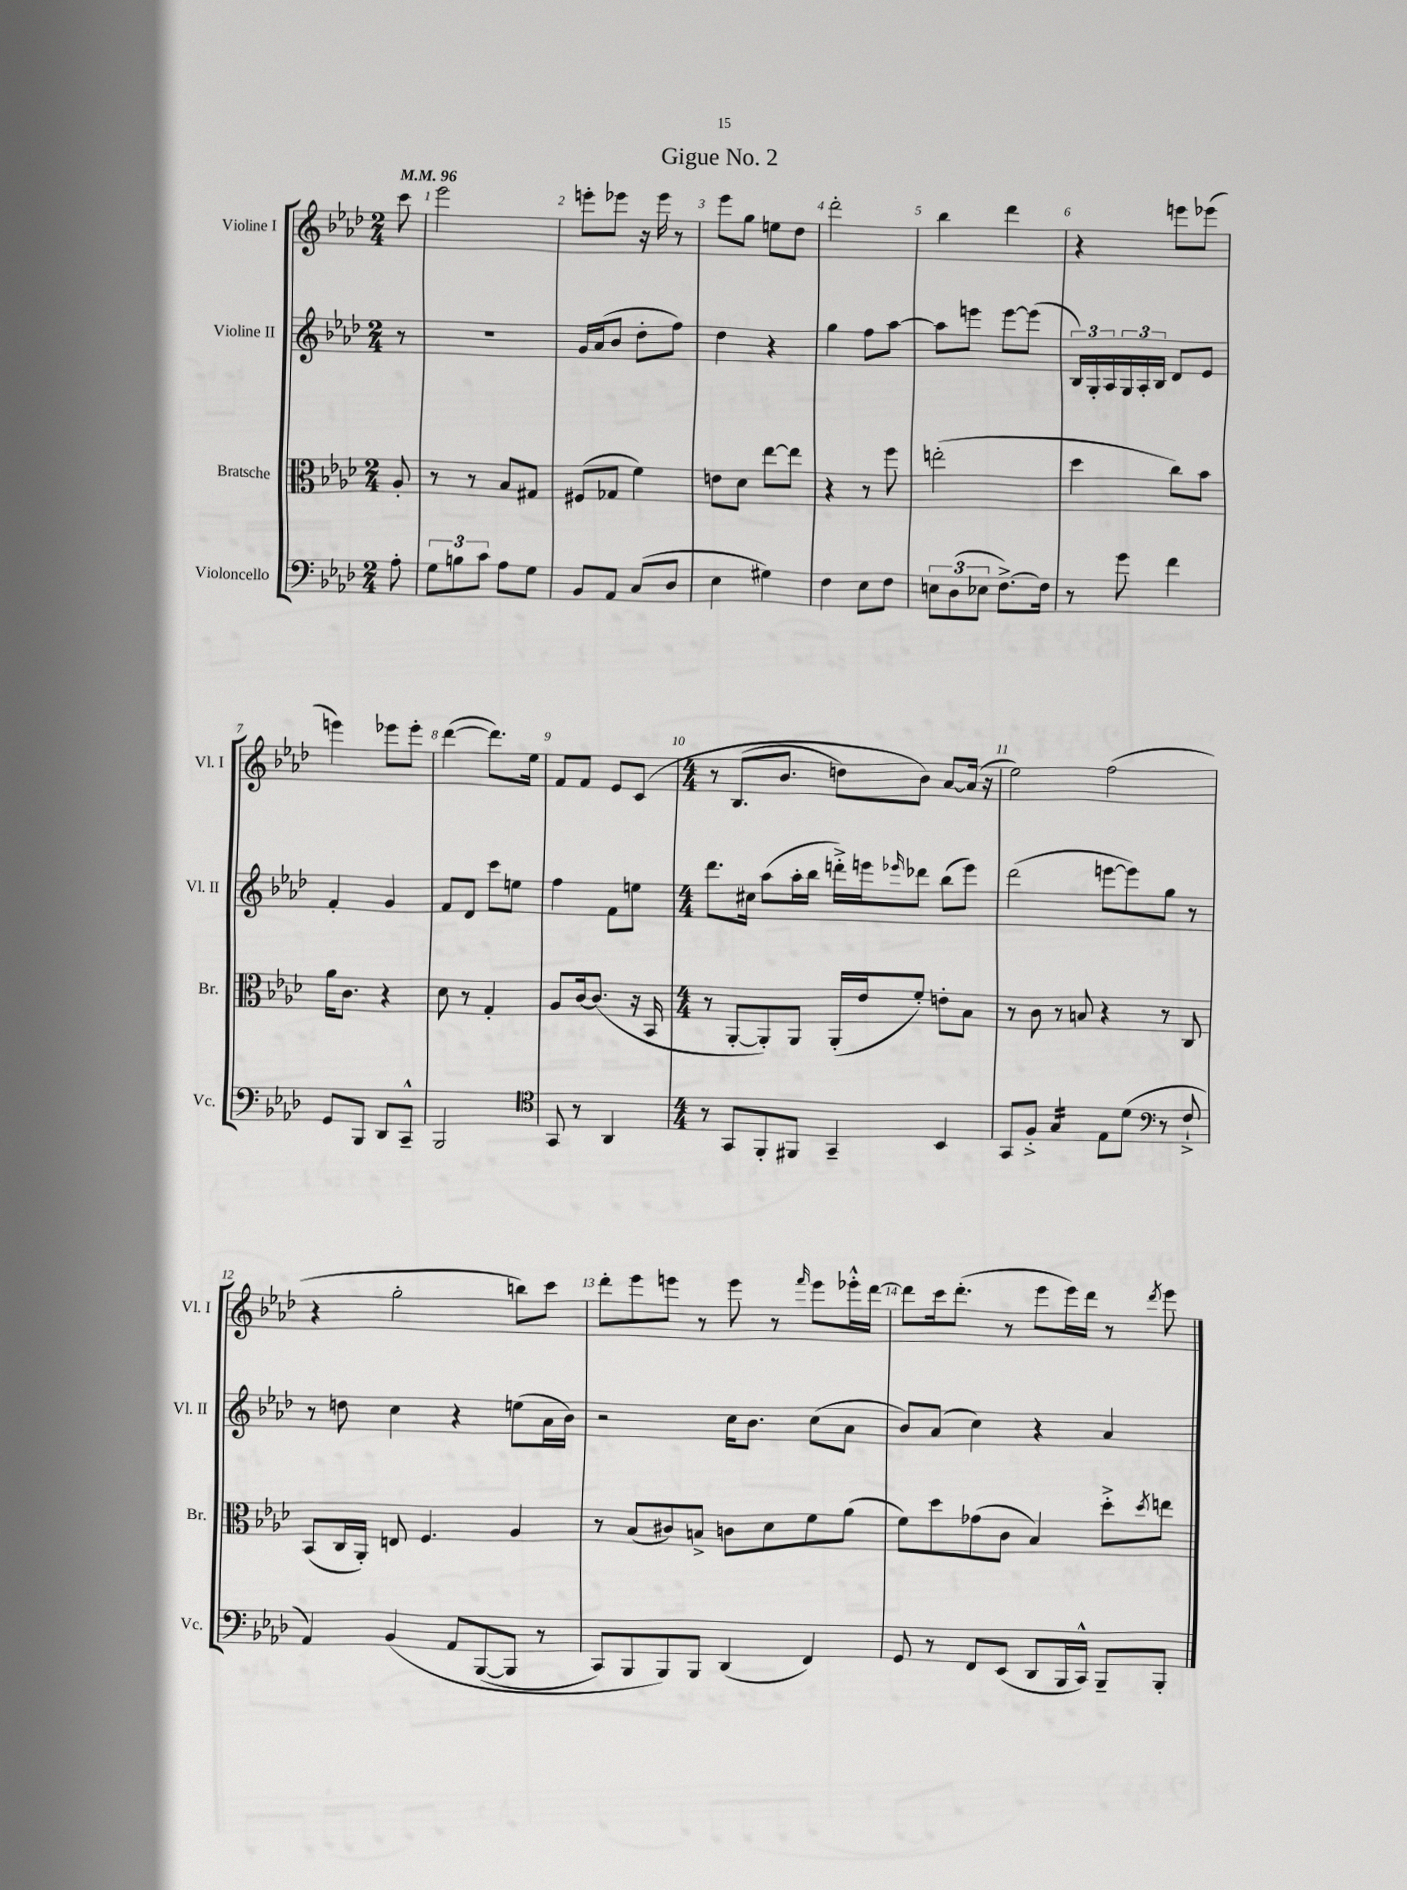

**kern	**kern	**kern	**kern
*staff4	*staff3	*staff2	*staff1
*clefF4	*clefC3	*clefG2	*clefG2
*k[b-e-a-d-]	*k[b-e-a-d-]	*k[b-e-a-d-]	*k[b-e-a-d-]
*M2/4	*M2/4	*M2/4	*M2/4
*MM96	*MM96	*MM96	*MM96
8A-'\	8A-'/	8r	8ccc\
=	=	=	=
12G\L	8r	2r	2eee-\
12B\	.	.	.
.	8r	.	.
12c\J	.	.	.
8A-\L	8B-/L	.	.
8G\J	8G#/J	.	.
=	=	=	=
8BB-/L	(8F#/L	16g/LL	8eee'\L
.	.	(16a-/J	.
8AA-/J	8G-/J	8b-/J	8eee-\J
(8C/L	4f\)	8dd-'\L	16r
.	.	.	16eee-\
8D-/J	.	8ff\J)	8r
=	=	=	=
4E-\	8e\L	4dd-\	8eee-\L
.	8d-\J	.	8gg\J
4G#\)	[8ee-\L	4r	8ee\L
.	8ee-\]J	.	8dd-\J
=	=	=	=
4F\	4r	4gg\	2ddd-'\
8E-\L	8r	8ff\L	.
8F\J	8ff\	[8aa-\J	.
=	=	=	=
12E\L	(2ee'\	8aa-\]L	4bb-\
(12D-\	.	.	.
.	.	8eee\J	.
12E-\J	.	.	.
[8.F^\L)	.	[8eee\L	4ddd-\
.	.	(8eee\]J	.
16F\]Jk	.	.	.
=	=	=	=
8r	4dd-\	24B-/LL)	4r
.	.	24G'/	.
.	.	24A-/	.
8g\	.	24G/	.
.	.	24A-'/	.
.	.	24B-/JJ	.
4f\	8cc\L)	8d-/L	8eee\L
.	8b-\J	8e-/J	(8eee-\J
=	=	=	=
8GG/L	16a-\LK	4f'/	4eee\)
.	8.c\J	.	.
8BBB-/J	.	.	.
8DD-/L	4r	4g/	8eee-\L
8CC~^^/J	.	.	8eee-'\J
=	=	=	=
2BBB-/	8d-\	8f/L	([4ddd-\
.	8r	8d-/J	.
.	4G'/	8ccc\L	8.ddd-\]L)
.	.	8ee\J	.
.	.	.	16ee-\Jk
=	=	=	=
*clefC4	*	*	*
8GG/	8A-/L	4ff\	8f/L
8r	[16c/k	.	8f/J
.	(8.c/]J	.	.
4AA-/	.	8f\L	8e-/L
.	16r	8ee\J	&(8c/J
.	16BB-/	.	.
=	=	=	=
*M4/4	*M4/4	*M4/4	*M4/4
8r	8r	8.ddd-\L	8r
8GG/L	[8AA-'/L	.	(8.B-/L
.	.	16cc#\Jk	.
8FF'/	8AA-'/])	(8aa-\L	.
.	.	.	8.b-/J
8FF#/J	8AA-/J	16aa-'\L	.
.	.	16bb-\JJ	.
4GG~/	(16AA-'/LL	16ddd'^\LL)	8dd\L)
.	16e-/J	16eee\J	.
.	.	16qqeee-/	.
.	8f'/J)	8ddd-\J	8b-\J&)
4BB-/	8e'\L	(8bb-\L	[8a-/L
.	8B-\J	8eee-\J)	(16a-/]Jk
.	.	.	16r
=	=	=	=
8GG/L	8r	(2ddd-\	2ee-\)
8F'^/J	8c\	.	.
4G/	8r	.	.
.	8B/	.	.
8E-\L	4r	[8eee\L	(2ff\
(8d-\J	.	8eee\])	.
8r	8r	8gg\J	.
8F`^/	8C/	8r	.
=	=	=	=
*clefF4	*	*	*
4AA-/)	(8BB-/L	8r	4r
.	16C/L	8dd\	.
.	16AA-'/JJ)	.	.
&(4BB-/	8E/	4cc\	2gg'\
.	4.F/	.	.
8AA-/L	.	4r	.
([8BBB-/	.	.	.
8BBB-/]J	4A-/	(8ee\L	8bb\L)
8r	.	16a-\L	8ccc\J
.	.	16b-\JJ)	.
=	=	=	=
8CC/L)	8r	2r	8ddd-'\L
8BBB-/	(8B-/L	.	8eee-\
8BBB-/&)	8c#/)	.	8eee\J
8BBB-/J	8B^/J	.	8r
(4DD-/	8c\L	16cc\LK	8eee\
.	.	8.b-\J	.
.	8d-\	.	8r
.	.	.	16qqfff/
4FF/)	8f\	(8cc\L	8eee\L
.	(8a-\J	8a-\J	16eee-'^^\L
.	.	.	[16ddd-\JJ
=	=	=	=
8GG/	8f\L)	8b-/L)	8ddd-\]L
8r	8dd-\	(8a-/J	16ccc\k
.	.	.	(8.ddd-'\J
8FF/L	(8g-\	4cc\)	.
(8EE-/J	8c\J	.	8r
8DD-/L	4B-/)	4r	8eee-\L
16BBB-/L	.	.	16eee-\L)
16CC^^/JJ)	.	.	16ddd-\JJ
8BBB-~/L	8dd-'^\L	4a-/	8r
.	8qdd-/	.	8qddd-/
8BBB-'/J	8ee\J	.	8eee-\
==	==	==	==
*-	*-	*-	*-
